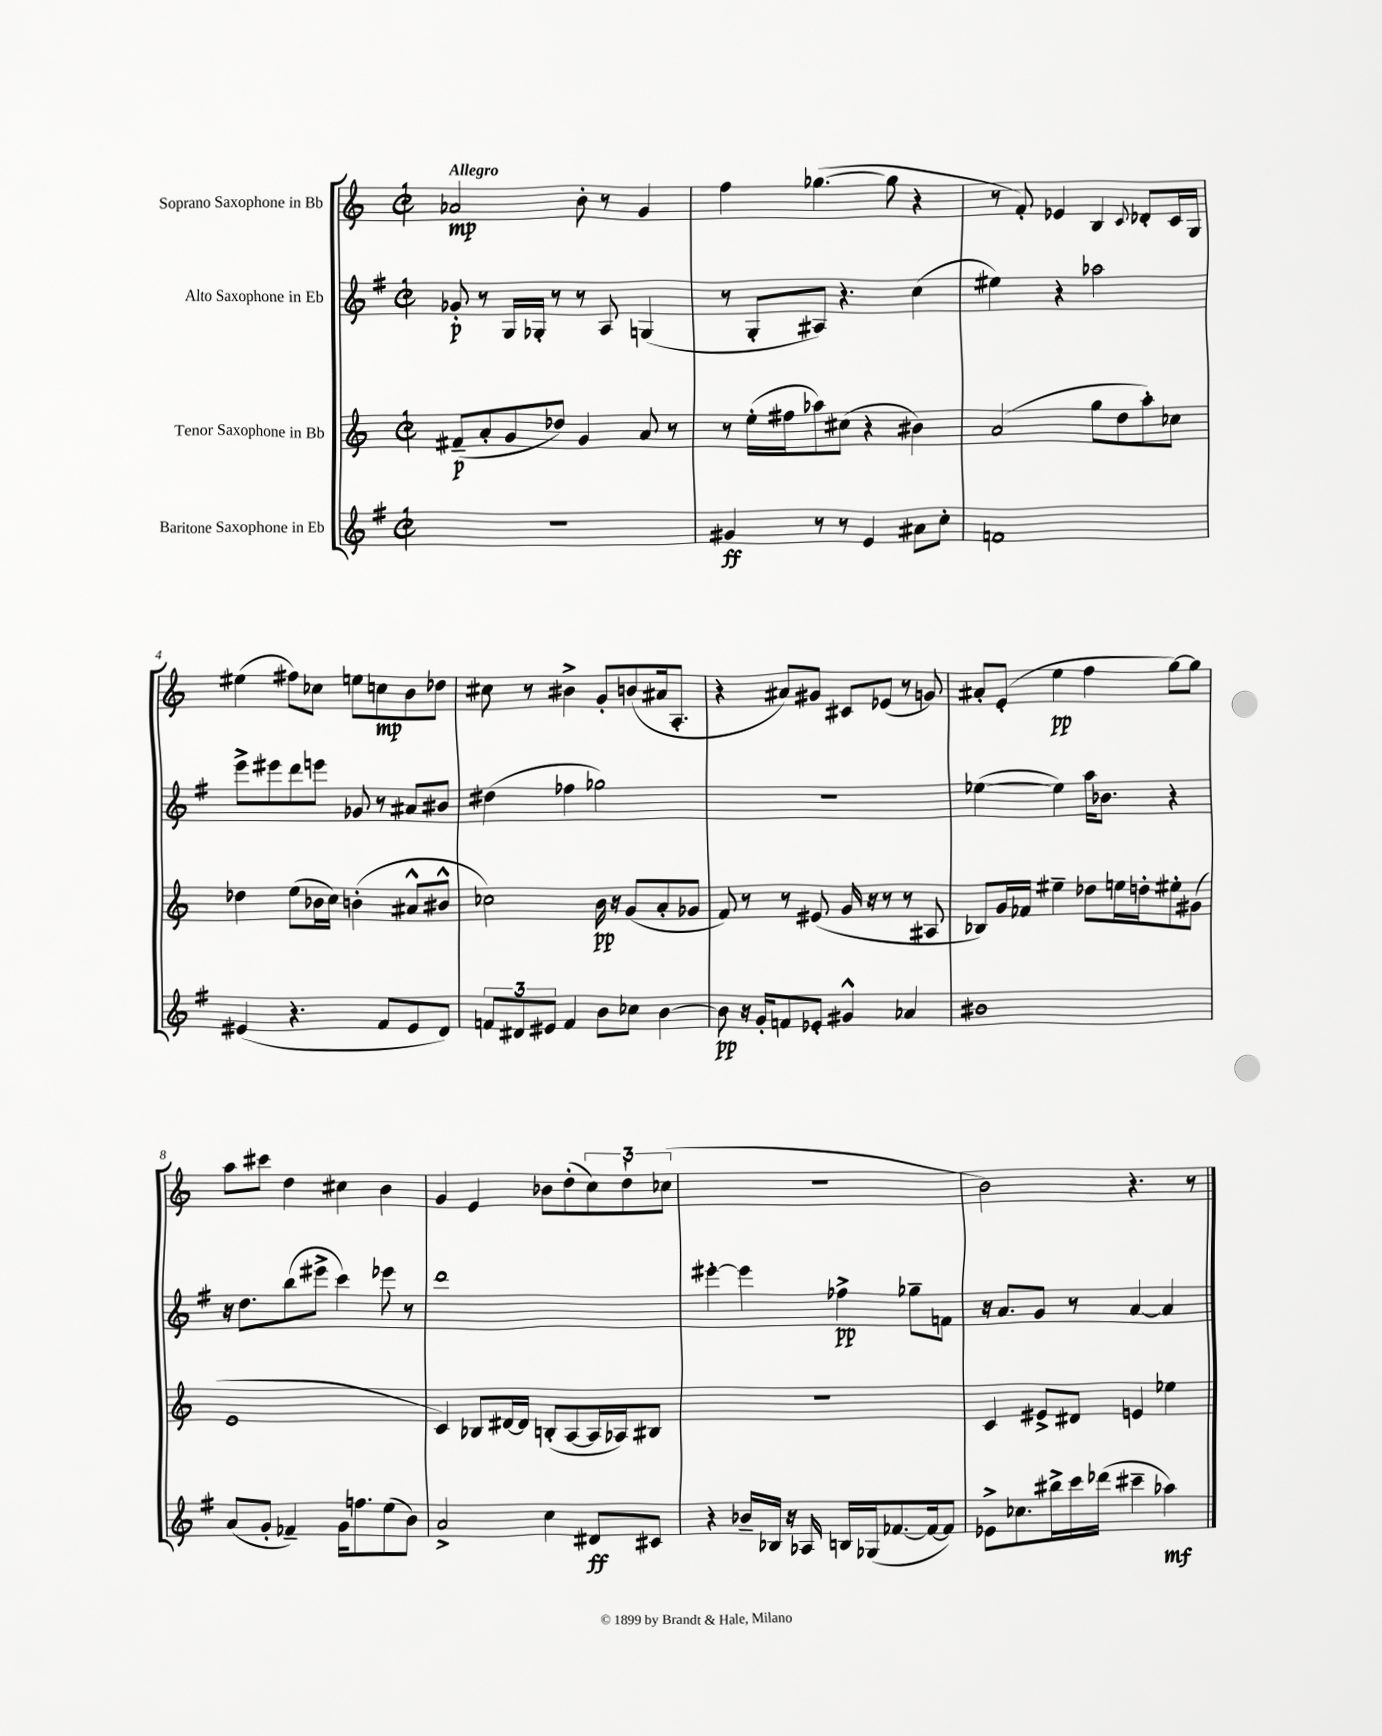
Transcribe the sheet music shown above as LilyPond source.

<<
\new StaffGroup <<
\new Staff = "s0" \with { instrumentName = "Soprano Saxophone in Bb" } {
    \clef treble \key c \major \defaultTimeSignature \time 2/2 \tempo "Allegro"
    aes'2\mp b'8-. r8 g'4 |
    f''4 ges''4.~( ges''8 r4 |
    r8 f'8-.) ees'4 b4 \appoggiatura { c'8 } des'8-. c'16 g16 |
    eis''4( fis''8) ces''8 e''8 c''8\mp b'8 des''8 |
    cis''8 r8 bis'4-> g'8-. b'8( ais'16 a8.-. |
    r4 ais'8) gis'8 cis'8 ees'8( r8 g'8) |
    ais'8-. e'8-.( e''4\pp f''4 g''8~) g''8 |
    a''8 cis'''8 d''4 cis''4 b'4 |
    g'4 e'4 bes'8 d''8-.( \tuplet 3/2 { c''8) d''8-! ces''8( } |
    R1 |
    b'2) r4. r8 \bar "|." |
}
\new Staff = "s1" \with { instrumentName = "Alto Saxophone in Eb" } {
    \clef treble \key g \major \defaultTimeSignature \time 2/2
    ges'8-.\p r8 g16 ges16-. r8 r8 a8 g4( |
    r8 g8-. ais8) r4. c''4( |
    eis''4) r4 aes''2 |
    e'''8-> eis'''8 d'''8 e'''8 ges'8 r8 ais'8 bis'8 |
    dis''4( fes''4 ges''2) |
    r1 |
    ees''4~( ees''4) a''16 bes'8. r4 |
    r16 d''8. b''8( eis'''8-> c'''4) ees'''8 r8 |
    d'''1 |
    eis'''4~-. eis'''4 fes''4->\pp ges''8-- f'8 |
    r16 a'8. g'8 r8 a'4~ a'4 \bar "|." |
}
\new Staff = "s2" \with { instrumentName = "Tenor Saxophone in Bb" } {
    \clef treble \key c \major \defaultTimeSignature \time 2/2
    fis'8--\p( a'8-. g'8 des''8) g'4 a'8 r8 |
    r8 e''16-.( fis''16 aes''8) cis''8( r4 bis'4) |
    a'2( g''8 d''8 a''8-.) ces''8 |
    des''4 e''8( bes'16 c''16) b'4-.( ais'8-^ bis'8-^ |
    ces''2) b'16\pp r16 g'8( a'8-. ges'8 |
    f'8) r8 r8 eis'8( g'16 r16 r8 r8 ais8 |
    bes8) g'16 fes'16 eis''4-- des''8 e''16 d''16-. eis''8-. gis'8( |
    e'1 |
    c'4) bes8 dis'16~ dis'16 b8-.( a8~ a16 aes16) bis8 |
    R1 |
    c'4 eis'8-> dis'8 e'4 ees''4 \bar "|." |
}
\new Staff = "s3" \with { instrumentName = "Baritone Saxophone in Eb" } {
    \clef treble \key g \major \defaultTimeSignature \time 2/2
    r1 |
    gis'4\ff r8 r8 e'4 ais'8 c''8-. |
    f'1 |
    eis'4( r4. fis'8 eis'8 d'8) |
    \tuplet 3/2 { f'8 dis'8 eis'8 } f'4 b'8 ces''8 b'4~ |
    b'8\pp r16 g'16-. f'8 ees'8-. gis'4-^ aes'4 |
    bis'1 |
    a'8( g'8-. fes'4--) g'16 f''8. e''8( b'8) |
    a'2-> c''4 dis'8\ff cis'8 |
    r4 bes'16-- bes16 r16 aes16 b16 ges16( fes'8.~ fes'16~ fes'8) |
    ees'8-> ces''8. bis''16-> c'''16 des'''16( cis'''4-- aes''4\mf) \bar "|." |
}
>>
>>
